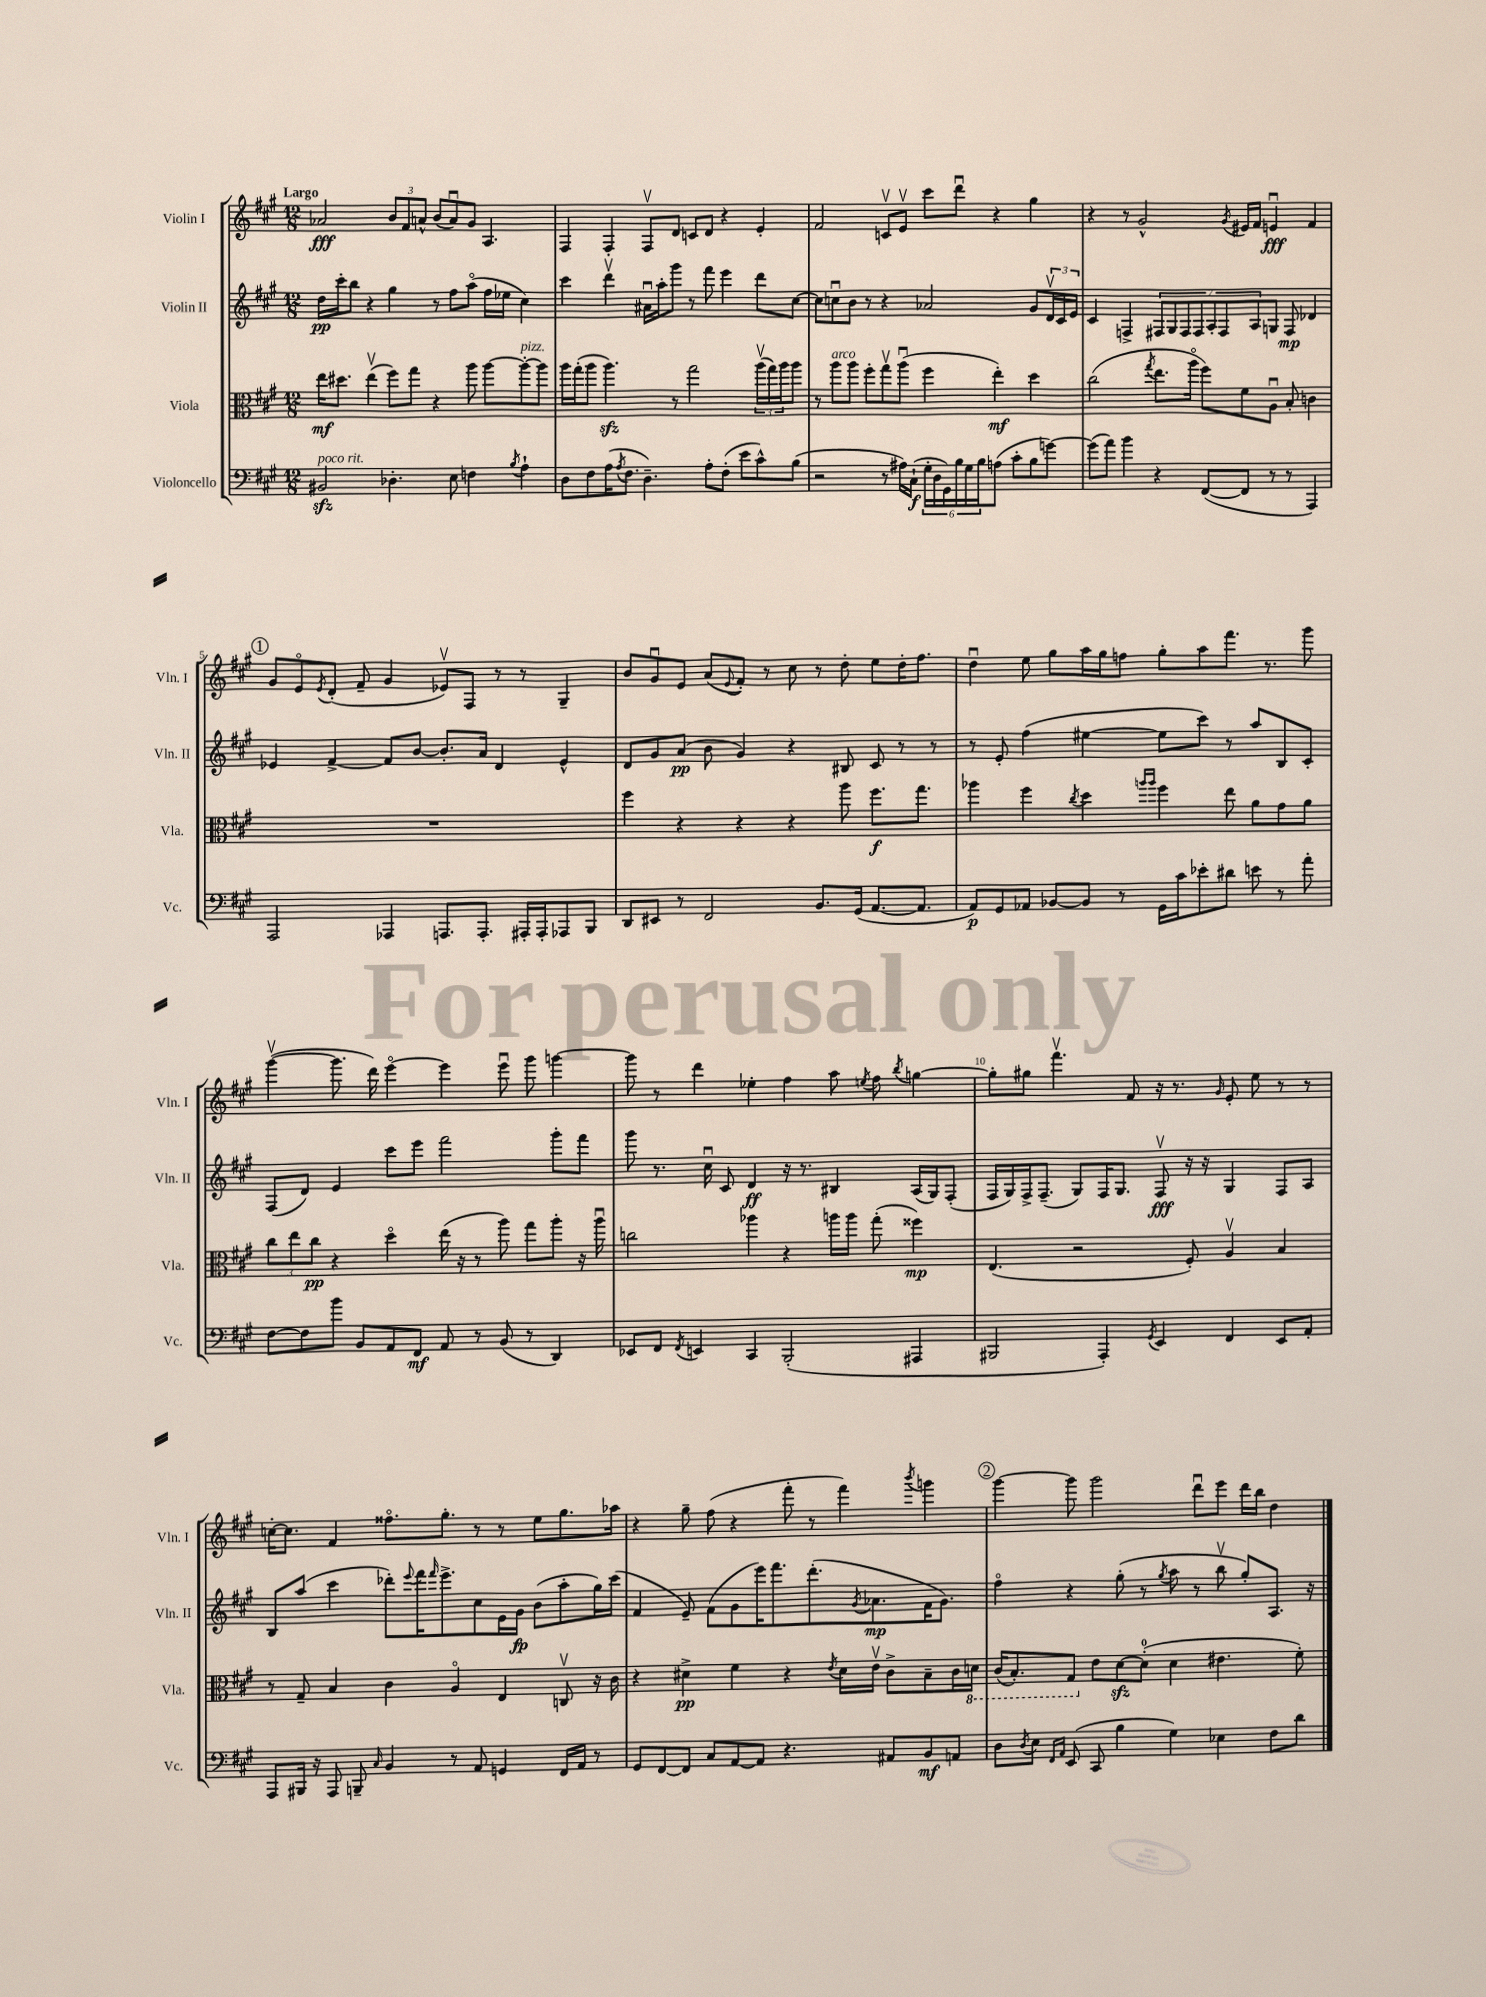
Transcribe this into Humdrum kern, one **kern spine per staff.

**kern	**kern	**kern	**kern
*staff4	*staff3	*staff2	*staff1
*clefF4	*clefC3	*clefG2	*clefG2
*k[f#c#g#]	*k[f#c#g#]	*k[f#c#g#]	*k[f#c#g#]
*M12/8	*M12/8	*M12/8	*M12/8
2BB#	16ee	16dd	2a-
.	8.dd#	16ccc#'	.
.	.	8bb	.
.	(4eev	4r	.
4.D-'	8ff#)	4gg#	12b
.	.	.	12f#
.	8gg#	.	.
.	.	.	12a^^
.	4r	8r	(8b
8E	.	8ff#	8au)
4F	8aa	(8aao	8g#
.	[8aa	16ff#	4.A
.	.	16ee-	.
8qB	.	.	.
4A`	8aa'_	4cc#)	.
.	8aa]	.	.
=	=	=	=
8D	16aa	4ccc#	4F#
.	(16gg#'	.	.
8F#	8aa	.	.
(16A	4.aa)	4dddv	4F#'
8qA	.	.	.
8.F#	.	.	.
4.D~)	.	16a#u	8F#v
.	.	16aa'	.
.	8r	8ggg#	8d
.	2gg#	8r	8c
8A'	.	8fff#	8d
(8F#'	.	4eee	4r
8e	.	.	.
8c#^^)	(24aav	8ddd	4e'
.	24gg#)	.	.
.	24aa	.	.
(8B	8aa	[8cc#	.
=	=	=	=
2r	8r	8cc#]	2f#
.	8aa	8ccu	.
.	8aa	8b	.
.	8ff#'	8r	.
8r	8gg#v	4r	8cv
16A#)	(8aau	.	8ev
(16C#`	.	.	.
24G#'	4ff#	2a-	8ccc#
24D	.	.	.
24GG#)	.	.	.
24B	.	.	8dddu
24G#	.	.	.
24B	.	.	.
(8A	4ee')	.	4r
8c#'	.	.	.
8B	4dd	8g#	4gg#
[8g)	.	24dv	.
.	.	24c#	.
.	.	24e	.
=	=	=	=
(8g]	(2cc#	4c#	4r
8a)	.	.	.
4b	.	4F^	8r
.	.	.	2g#^^
.	8qgg#	.	.
4r	8.ee	14F#	.
.	.	14G#	.
.	.	14F#	.
.	16aao	.	.
.	.	14F#	.
([8FF#	8ff#)	.	.
.	.	14A'	.
.	.	14F#	.
.	.	.	8qg#
8FF#]	8f#	.	16e#
.	.	14A	.
.	.	.	16f#
8r	8Au	8G	4eu
8r	8B'	8F#	.
4AAA)	4c	4d-	4f#
=	=	=	=
2AAA	1.r	4e-	8g#
.	.	.	8eo
.	.	.	8qe
.	.	[4f#^	(8d'
.	.	.	8f#~
4AAA-	.	8f#]	4g#
.	.	[8b	.
8.AAA	.	8.b']	8e-v)
.	.	.	8F#
8.AAA'	.	16a	.
.	.	4d	8r
16AAA#'	.	.	8r
16AAA#'	.	.	.
8AAA-	.	4e-^^	4G#~
8BBB	.	.	.
=	=	=	=
8DD	4ff#	8d	8b
8EE#	.	8g#	8g#u
8r	4r	(8a	8e
2FF#	.	8b	(8a
.	.	.	8qqe
.	4r	4g#)	8f#')
.	.	.	8r
.	4r	4r	8cc#
8.BB	.	.	8r
.	8aa	8B#	8dd'
(16GG#	.	.	.
[8.AA	8.ff#	8c#	8ee
.	.	8r	16dd'
8.AA]	8.gg#	.	8.ff#
.	.	8r	.
=	=	=	=
8AA)	4aa-	8r	4ddu
8GG#	.	8e'	.
8AA-	4ff#	(4ff#	8ee
[8BB-	.	.	8gg#
.	8qcc#	.	.
8BB-]	4dd	[4ee#	16aa
.	.	.	16gg#
8r	.	.	8ff
.	16qqaa	.	.
.	16qqaa	.	.
16GG#	4ff#	8ee#]	8gg#'
16c#	.	.	.
8e-'	.	8ccc#)	8aa
8d#	8ee	8r	8.fff#
8e	8a	8aa	.
.	.	.	8.r
8r	8g#	8B	.
8a'	8a	8c#'	8ggg#
=	=	=	=
[8F#	12cc#	(8F#	([4ggg#v
.	12ee	.	.
8F#]	.	8d)	.
.	12cc#	.	.
8b	4r	4e	8.ggg#]
8BB	.	.	.
.	.	.	16ddd)
8AA	4ddo	8ccc#	[4eeeo
8FF#	.	8eee	.
8AA	(16ee	2fff#	4eee]
.	16r	.	.
8r	8r	.	.
(8BB	8aa)	.	8eeeu
8r	8gg#	.	8ggg#
4DD)	8aa'	8ggg#'	[4ggg
.	16r	8fff#	.
.	16aau	.	.
=	=	=	=
8EE-	2cc	8ggg#	8ggg]
8FF#	.	8.r	8r
8qFF#	.	.	.
4EE	.	.	4ddd
.	.	16cc#u	.
.	.	8c#	.
4CC#	4aa-	4d	4ee-'
(2BBB'	4r	16r	4ff#
.	.	8.r	.
.	16aa	4B#	8aa
.	16aa	.	.
.	.	.	8qee
.	(8gg#'	.	8ff#
.	.	.	8qbb
4AAA#	4ff##)	(16A	[4gg
.	.	16G#)	.
.	.	(8F#'	.
=	=	=	=
2BBB#	(4.E	16F#	8gg']
.	.	16G#)	.
.	.	16F#^	8gg#
.	.	(8.F#~	.
.	.	.	4.fff#v
.	2r	8G#)	.
4AAA')	.	16F#	.
.	.	8.G#	.
.	.	.	8f#
8qGG#	.	.	.
4EE	.	8F#v	16r
.	.	.	8.r
.	8F#')	16r	.
.	.	16r	.
.	.	.	16qqg#
4FF#	4Av	4G#	8e'
.	.	.	8ee
8EE	4B	8F#	8r
8AA'	.	8A	8r
=	=	=	=
8AAA	8r	8B	[16cc'
.	.	.	8.cc]
16BBB#	8G#~	(8aa	.
16r	.	.	.
8AAA	4B	4ccc#	4f#
8BBB~	.	.	.
16qqC#	.	.	.
4BB	4c#	8ddd-')	8.ff##o
.	.	8qqeee	.
.	.	16fff#	.
.	.	16qqfff#	.
.	.	8.eee^	8.gg#'
8r	4Ao	.	.
8AA	.	8cc#	8r
4GG	4E	16e	8r
.	.	16g#	.
.	.	(8b	8ee
16FF#	8Cv	8aa'	8.gg#
16AA	.	.	.
8r	16r	16gg#)	.
.	16c#	(16ccc#	16aa-
=	=	=	=
8GG#	4r	4f#	4r
[8FF#	.	.	.
8FF#]	4d#^	8e~)	8gg#~
8C#	.	(8f#	(8ff#
[8AA	4f#	8g#	4r
8AA]	.	16eee)	.
.	.	8.fff#	.
4.r	4r	.	8fff#'
.	.	(8.ddd'	8r
.	8qe	.	.
.	16d#	.	4fff#)
.	.	8qg#	.
.	16ev	8.a-	.
8AA#	8c#^	.	.
.	.	.	8qbbb
8BB	8B~	16f#	4ggg
.	.	8.g#)	.
8AA	16c#	.	.
.	16D	.	.
=	=	=	=
8D	(16C#	4ff#o	[4ggg#
.	8.BB')	.	.
8qD	.	.	.
8E	.	.	.
16qqFF#	.	.	.
16qqAA	.	.	.
(8EE	8GG#	4r	8ggg#]
8CC#	8e	.	2ggg#
4B	[8d	(8gg#'	.
.	(8d']	8r	.
.	.	8qgg#	.
4G#)	4d	8aa	.
.	.	8r	8dddu
4E-	4.e#	8bbv	8eee
.	.	8gg#')	16ddd
.	.	.	16bb
8F#	.	8.A	4dd
8d	8f#')	.	.
.	.	16r	.
==	==	==	==
*-	*-	*-	*-
